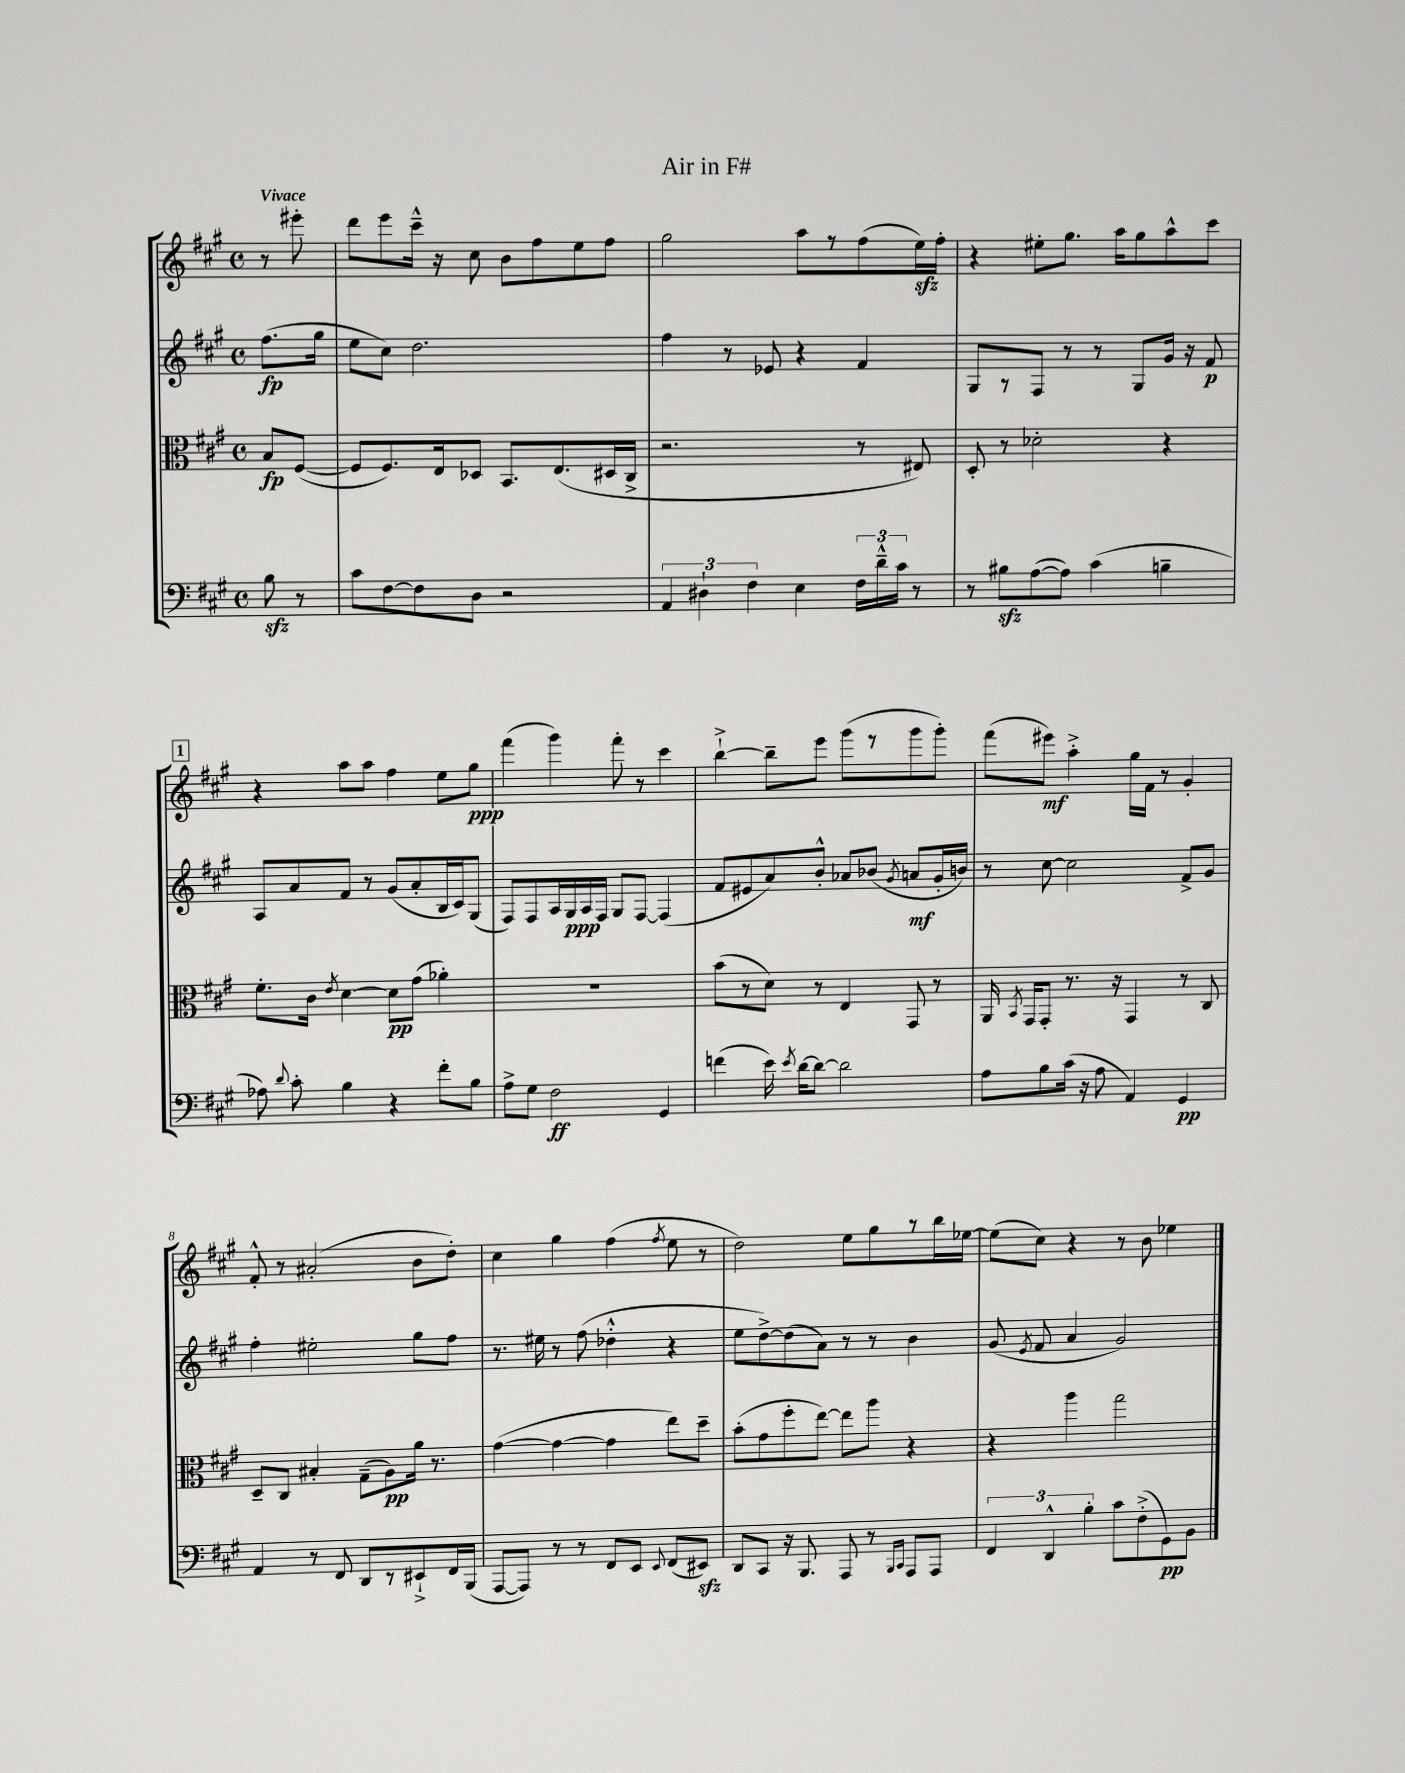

**kern	**kern	**kern	**kern
*staff4	*staff3	*staff2	*staff1
*clefF4	*clefC3	*clefG2	*clefG2
*k[f#c#g#]	*k[f#c#g#]	*k[f#c#g#]	*k[f#c#g#]
*M4/4	*M4/4	*M4/4	*M4/4
*met(c)	*met(c)	*met(c)	*met(c)
8B	8B	(8.ff#	8r
8r	([8F#	.	8eee#'
.	.	16gg#	.
=	=	=	=
8c#	8F#]	8ee	8ddd
[8F#	8.F#)	8cc#)	8eee
8F#]	.	2.dd	16ccc#~^^
.	16E	.	16r
8D	8D-	.	8cc#
2r	8.BB	.	8b
.	.	.	8ff#
.	(8.E	.	.
.	.	.	8ee
.	16D#	.	8ff#
.	16C#^	.	.
=	=	=	=
6AA	2.r	4ff#	2gg#
6D#`	.	.	.
.	.	8r	.
6F#	.	.	.
.	.	8e-	.
4E	.	4r	8aa
.	.	.	8r
24F#	8r	4f#	(8ff#
24d~^^	.	.	.
24c#	.	.	.
8r	8E#)	.	16ee)
.	.	.	16ff#'
=	=	=	=
8r	8D'	8G#	4r
8B#	8r	8r	.
([8A	2d-'	8F#	8ee#'
8A])	.	8r	8.gg#
(4c#	.	8r	.
.	.	.	16aa
.	.	8G#	8gg#
4B~	4r	16g#	8aa^^
.	.	16r	.
.	.	8f#	8ccc#
=	=	=	=
8A-)	8.f#'	8A	4r
8qqd	.	.	.
8c#'	.	8a	.
.	16c#	.	.
.	8qe	.	.
4B	[4d	8f#	8aa
.	.	8r	8aa
4r	8d]	(8g#	4ff#
.	(8g#	8a'	.
8f#'	4a-')	16B	8ee
.	.	16c#)	.
8B	.	(8G#	8gg#
=	=	=	=
8A^	1r	8F#)	(4fff#
8G#	.	8F#	.
2F#	.	16A	4ggg#)
.	.	16G#	.
.	.	16A	.
.	.	16F#	.
.	.	8G#	8fff#'
.	.	[8F#	8r
4GG#	.	(4F#]	4ccc#
=	=	=	=
(4f	(8b	8f#	[4bb`^
.	8r	8e#	.
16e)	8d)	8a)	8bb~]
8qe	.	.	.
[16d	.	.	.
8d_	8r	8b'^^	8eee
2d]	4E	8a-	(8ggg#
.	.	(8b-	8r
.	.	8qg#	.
.	8GG#	8a	8ggg#
.	8r	16g#'	8ggg#')
.	.	16b)	.
=	=	=	=
8A	16AA	8r	(8fff#
.	8qBB	.	.
.	16GG#	.	.
8B	8GG#'	[8cc#	8eee#)
(16c#	8.r	2cc#]	4aa'^
16r	.	.	.
8A	.	.	.
.	16r	.	.
4AA)	4GG#	.	16gg#
.	.	.	16f#
.	.	.	8r
4GG#	8r	8f#^	4g#'
.	8C#	8g#	.
=	=	=	=
4AA	8D~	4ff#'	8f#'^^
.	8C#	.	8r
8r	4B#'	2ee#'	(2a#'
8FF#	.	.	.
8DD	(8G#~	.	.
8r	8A)	.	.
8EE#`^	16a	8gg#	8b
.	8.r	.	.
16FF#	.	8ff#	8dd')
(16BBB	.	.	.
=	=	=	=
[8AAA	([4g#	8.r	4cc#
8AAA])	.	.	.
.	.	16ee#	.
8r	4g#_	8r	4gg#
8r	.	(8ff#	.
8FF#	4g#]	4dd-'^^	(4ff#
8EE	.	.	.
8qqEE	.	.	8qff#
(8FF#	8ee)	4r	8ee
8EE#)	8dd~	.	8r
=	=	=	=
8DD	(8b'	8ee	2dd)
8CC#	8g#	[8dd^)	.
16r	8ff#'	(8dd]	.
8.BBB	.	.	.
.	[8ee)	8a)	.
8AAA	8ee]	8r	8ee
8r	8aa	8r	8gg#
16qqBBB	.	.	.
16qqCC#	.	.	.
8AAA	4r	4b	8r
8AAA	.	.	16bb
.	.	.	[16ee-
=	=	=	=
6FF#	4r	(8g#	(8ee-]
.	.	8qe	.
.	.	8f#	8cc#)
6DD^^	.	.	.
.	4aa	4a	4r
6B'	.	.	.
8c#	2gg#	2g#)	8r
(8F#'^	.	.	8b
8GG#)	.	.	4ee-
8BB	.	.	.
==	==	==	==
*-	*-	*-	*-
